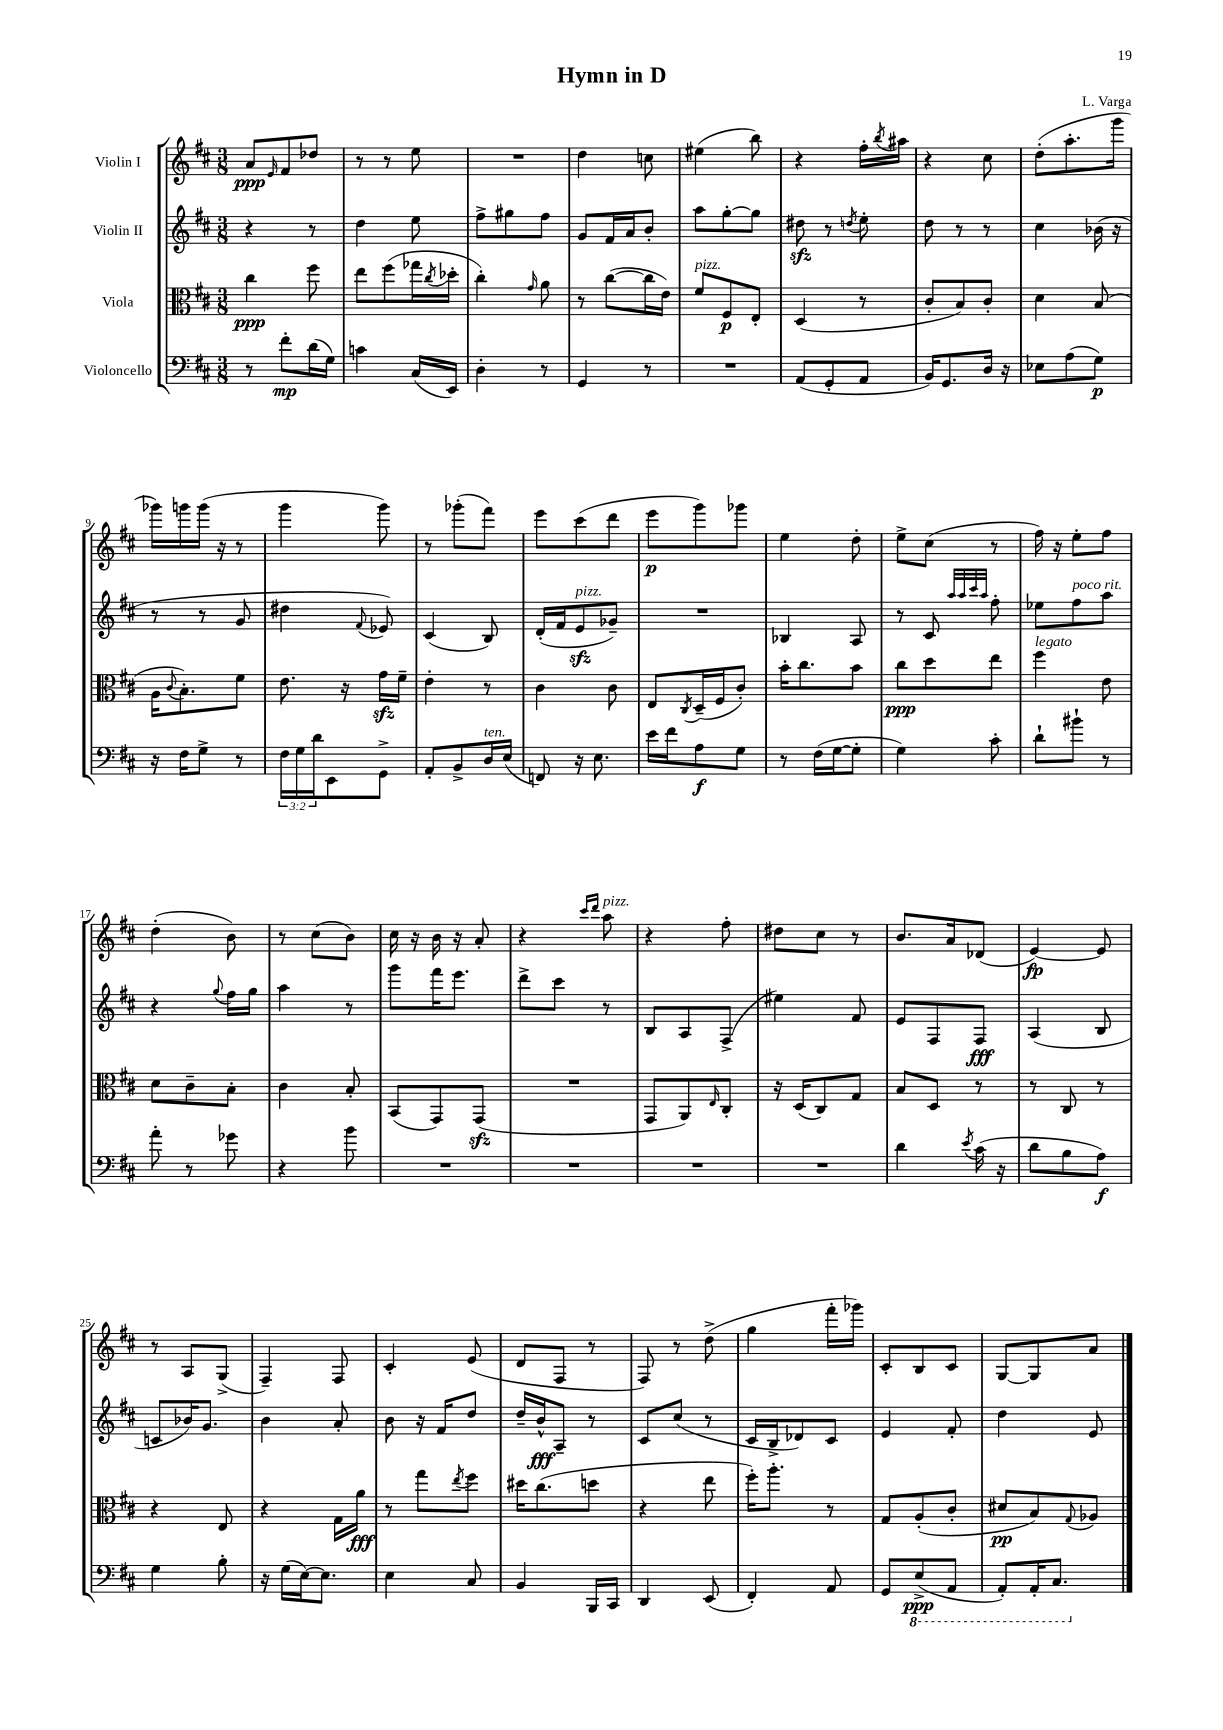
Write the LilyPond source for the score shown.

\header { title = "Hymn in D" composer = "L. Varga" }
<<
\new StaffGroup <<
\new Staff = "s0" \with { instrumentName = "Violin I" } {
    \clef treble \key d \major \numericTimeSignature \time 3/8
    a'8\ppp \grace { e'16 } fis'8 des''8 |
    r8 r8 e''8 |
    R4. |
    d''4 c''8 |
    eis''4( b''8) |
    r4 fis''16-. \acciaccatura { b''8 } ais''16 |
    r4 cis''8 |
    d''8-.( a''8.-. g'''16 |
    ges'''16) g'''16 g'''16( r16 r8 |
    g'''4 g'''8) |
    r8 ges'''8-.( fis'''8) |
    e'''8 cis'''8( d'''8 |
    e'''8\p g'''8) ges'''8 |
    e''4 d''8-. |
    e''8-> cis''8( r8 |
    fis''16) r16 e''8-. fis''8 |
    d''4-.( b'8) |
    r8 cis''8( b'8) |
    cis''16 r16 b'16 r16 a'8-. |
    r4 \grace { cis'''16 d'''16 } a''8^\markup { \italic "pizz." } |
    r4 fis''8-. |
    dis''8 cis''8 r8 |
    b'8. a'16 des'8( |
    e'4~\fp) e'8 |
    r8 a8 g8->( |
    fis4--) fis8 |
    cis'4-. e'8( |
    d'8 fis8 r8 |
    fis8) r8 d''8->( |
    g''4 fis'''16-. ges'''16) |
    cis'8-. b8 cis'8 |
    g8~ g8 a'8 \bar "|." |
}
\new Staff = "s1" \with { instrumentName = "Violin II" } {
    \clef treble \key d \major \numericTimeSignature \time 3/8
    r4 r8 |
    d''4 e''8 |
    fis''8-> gis''8 fis''8 |
    g'8 fis'16 a'16 b'8-. |
    a''8 g''8~-. g''8 |
    dis''8\sfz r8 \acciaccatura { d''8 } e''8-. |
    d''8 r8 r8 |
    cis''4 bes'16( r16 |
    r8 r8 g'8 |
    dis''4 \appoggiatura { fis'8 } ees'8) |
    cis'4( b8) |
    d'16-.( fis'16 e'8\sfz^\markup { \italic "pizz." } ges'8--) |
    R4. |
    bes4 a8 |
    r8 cis'8 \grace { a''32 a''32 cis'''32 a''32 } fis''8-. |
    ees''8 fis''8^\markup { \italic "poco rit." } a''8 |
    r4 \appoggiatura { g''8 } fis''16 g''16 |
    a''4 r8 |
    g'''8 fis'''16 e'''8. |
    d'''8-> cis'''8 r8 |
    b8 a8 fis8->( |
    eis''4) fis'8 |
    e'8 fis8 fis8\fff |
    a4( b8 |
    c'8 bes'16) g'8. |
    b'4 a'8-. |
    b'8 r16 fis'16 d''8 |
    d''16-- b'16-^\fff a8-- r8 |
    cis'8 cis''8( r8 |
    cis'16 b16-> des'8) cis'8 |
    e'4 fis'8-. |
    d''4 e'8 \bar "|." |
}
\new Staff = "s2" \with { instrumentName = "Viola" } {
    \clef alto \key d \major \numericTimeSignature \time 3/8
    cis''4\ppp fis''8 |
    e''8 fis''8( ges''16 \acciaccatura { cis''8 } des''16-. |
    cis''4-.) \grace { g'16 } a'8 |
    r8 cis''8~( cis''16 e'16) |
    fis'8^\markup { \italic "pizz." } fis8\p e8-. |
    d4( r8 |
    cis'8-. b8) cis'8-. |
    d'4 b8( |
    a16 \appoggiatura { cis'8 } b8.-.) fis'8 |
    e'8. r16 g'16\sfz fis'16-- |
    e'4-. r8 |
    cis'4 cis'8 |
    e8 \acciaccatura { cis8 } d16--( fis16 cis'8-.) |
    b'16-. cis''8. b'8 |
    cis''8\ppp d''8 e''8 |
    fis''4^\markup { \italic "legato" } e'8 |
    d'8 cis'8-- b8-. |
    cis'4 b8-. |
    b,8( g,8) g,8\sfz( |
    R4. |
    g,8 a,8) \grace { e16 } cis8-. |
    r16 d16( cis8) g8 |
    b8 d8 r8 |
    r8 cis8 r8 |
    r4 e8 |
    r4 g16 a'16\fff |
    r8 g''8 \acciaccatura { e''8 } fis''8 |
    dis''16 cis''8.( d''8 |
    r4 e''8 |
    fis''16-.) a''8.-. r8 |
    g8 a8-.( cis'8-. |
    dis'8\pp b8) \appoggiatura { g8 } aes8 \bar "|." |
}
\new Staff = "s3" \with { instrumentName = "Violoncello" } {
    \clef bass \key d \major \numericTimeSignature \time 3/8 \override Staff.TupletNumber.text = #tuplet-number::calc-fraction-text
    r8 fis'8-.\mp d'16( g16) |
    c'4 cis16( e,16) |
    d4-. r8 |
    g,4 r8 |
    R4. |
    a,8( g,8-. a,8 |
    b,16) g,8. d16 r16 |
    ees8 a8( g8\p) |
    r16 fis16 g8-> r8 |
    \tuplet 3/2 { fis16 g16 d'16 } e,8 g,8-> |
    a,8-. b,8-> d16^\markup { \italic "ten." } e16( |
    f,8) r16 e8. |
    e'16 fis'16 a8\f g8 |
    r8 fis16( g16~ g8-. |
    g4) cis'8-. |
    d'8-! bis'8-! r8 |
    a'8-. r8 ges'8 |
    r4 b'8 |
    R4. |
    R4. |
    R4. |
    R4. |
    d'4 \acciaccatura { e'8 } cis'16( r16 |
    d'8 b8 a8\f) |
    g4 b8-. |
    r16 g16( e16~) e8. |
    e4 cis8 |
    b,4 b,,16 cis,16 |
    d,4 e,8( |
    fis,4-.) a,8 |
    g,8 \ottava #-1 e,8->\ppp( a,,8 |
    a,,8-.) a,,16-. cis,8. \ottava #0 \bar "|." |
}
>>
>>
